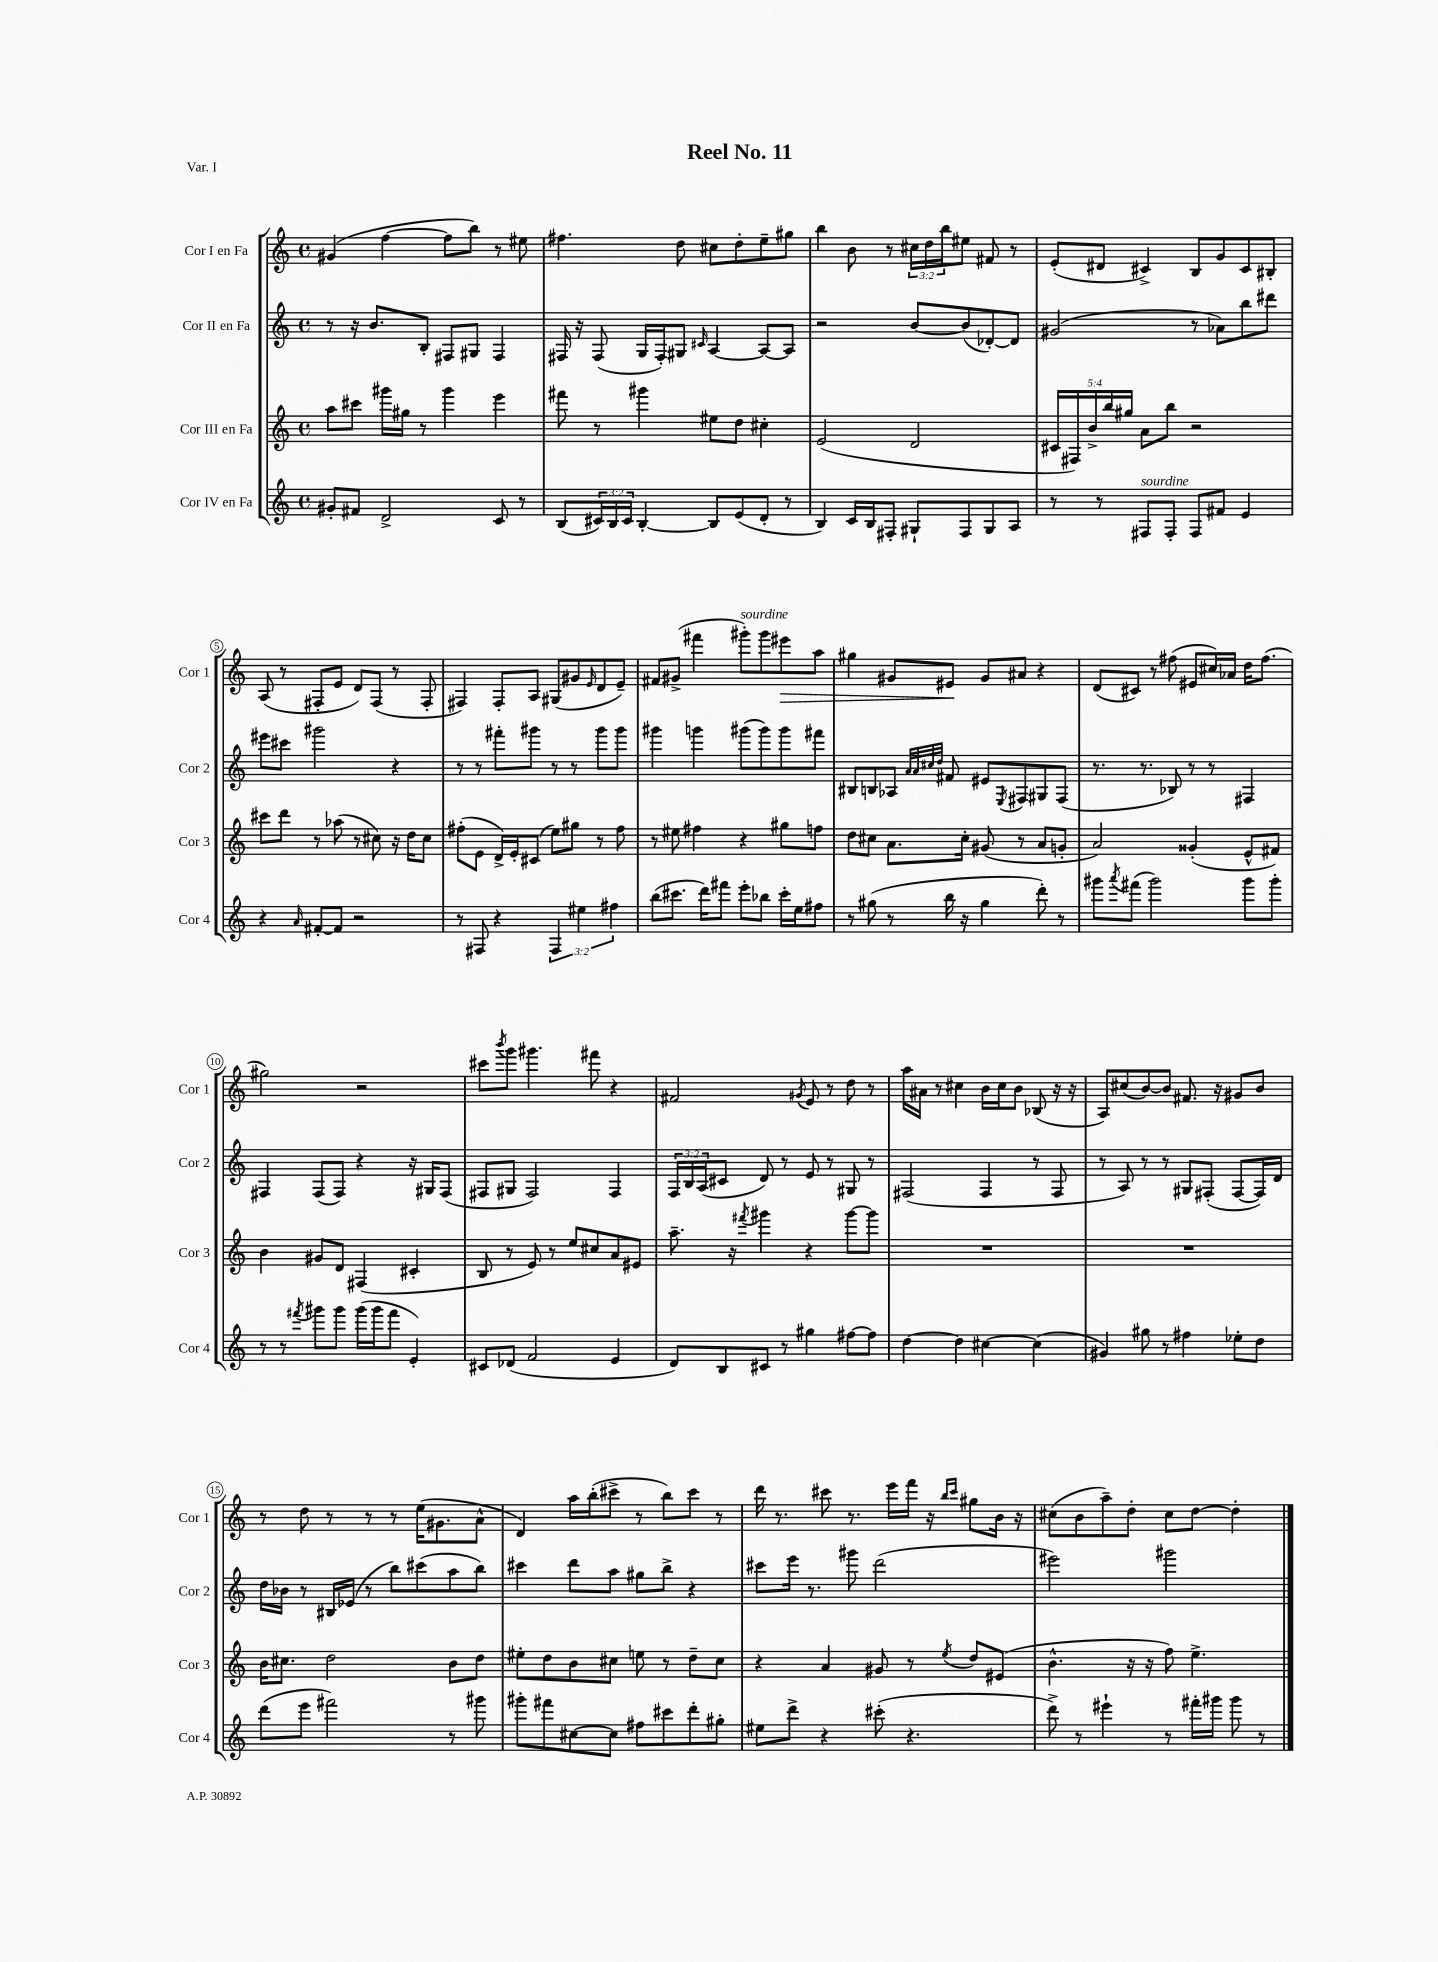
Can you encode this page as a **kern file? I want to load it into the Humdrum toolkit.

**kern	**kern	**kern	**kern	**dynam
*part4	*part3	*part2	*part1	*part1
*staff4	*staff3	*staff2	*staff1	*staff1
*I"Cor IV en Fa	*I"Cor III en Fa	*I"Cor II en Fa	*I"Cor I en Fa	*
*I'Cor 4	*I'Cor 3	*I'Cor 2	*I'Cor 1	*
*clefG2	*clefG2	*clefG2	*clefG2	*
*k[]	*k[]	*k[]	*k[]	*
*M4/4	*M4/4	*M4/4	*M4/4	*
*met(c)	*met(c)	*met(c)	*met(c)	*
=1	=1	=1	=1	=1
8g#X'/L	8aa\L	8r	(4g#X/	.
8f#X/J	8ccc#X\J	16r	.	.
.	.	8.b/L	.	.
2d^/	16ggg#X\LL	.	[4ff\	.
.	16gg#X\JJ	.	.	.
.	8r	8B'/J	.	.
.	4ggg#\	8F#X/L	8ff\L]	.
.	.	8G#X/J	8bb\J)	.
8c/	4eee\	4F#/	8r	.
8r	.	.	8ee#X\	.
=2	=2	=2	=2	=2
(8B/L	8fff#X\	16F#X/	4.ff#X\	.
.	.	16r	.	.
24c#X/L)	8r	(8F#/	.	.
24B/	.	.	.	.
24c#/JJ	.	.	.	.
[4B'/	4ggg#X\	16G/LL	.	.
.	.	16F#'/J)	.	.
.	.	8G#X/J	8dd\	.
.	.	16qqc#X/	.	.
8B/L]	8ee#X\L	[4A/	8cc#X\L	.
(8e/	8dd\J	.	8dd'\	.
8d'/J	4cc#X'\	8A/L_	8ee~\	.
8r	.	8A/J]	8gg#X\J	.
=3	=3	=3	=3	=3
4B/)	(2e/	2r	4bb\	.
16c/LL	.	.	8b\	.
16B/J	.	.	.	.
8F#X'/J	.	.	8r	.
8G#X`/L	2d/	[8b/L	24cc#X\LL	.
.	.	.	24dd\	.
.	.	.	24bb\J	.
8F#/	.	(8b/]	8ee#X\J	.
8G#/	.	[8d-X'/)	8f#X/	.
8A/J	.	8d-/J]	8r	.
=4	=4	=4	=4	=4
8r	20c#X/LL	(2g#X/	(8e'/L	.
.	20F#X/)	.	.	.
.	20b^/	.	.	.
8r	.	.	8d#X/J	.
.	20bb/	.	.	.
.	20gg#X/JJ	.	.	.
!LO:TX:a:i:t=sourdine	!	!	!	!
8F#X/L	8a\L	.	4c#X^/)	.
8F#'/J	8bb\J	.	.	.
8F#/L	2r	8r	8B/L	.
8f#X/J	.	8a-X\L)	8g/	.
4e/	.	8bb\	8c#/	.
.	.	8ddd#X\J	8B#X'/J	.
!!LO:LB:g=z
=5	=5	=5	=5	=5
4r	8ccc#X\L	8eee#X\L	(8A/	.
.	8ddd\J	8ccc#X\J	8r	.
16qqa/	.	.	.	.
[8f#X'/L	8r	2ggg#X\	8F#X'/L	.
8f#/J]	(8aa-X\	.	8e/J	.
2r	8r	.	8d/L)	.
.	8cc#X\)	.	(8F#/J	.
.	16r	4r	8r	.
.	16dd\KL	.	.	.
.	8cc#\J	.	8F#'/	.
=6	=6	=6	=6	=6
8r	(8ff#X'\L	8r	4F#X/)	.
8F#X/	8e\J	8r	.	.
4r	16d^/LL)	8fff#X'\L	8F#'/L	.
.	16e'/J	.	.	.
.	(8c#X/J	8ggg#X\J	8A/J	.
6F#/	8ee\L)	8r	(8G#X/L	.
.	8gg#X\J	8r	8g#X/	.
6ee#X\	.	.	.	.
.	.	.	16qqe/	.
.	8r	8ggg#\L	8d/	.
6ff#X\	.	.	.	.
.	8ff#\	8ggg#\J	8e~/J)	.
=7	=7	=7	=7	=7
(8bb\L	8r	4ggg#X\	8f#X/L	.
8.ccc#X\J	8ee#X\	.	(8g#X^/J	.
.	4ff#X\	4gggn\	4fff#X\	.
16ddd\KL)	.	.	.	.
8fff#X\J	.	.	.	.
!	!	!	!LO:TX:a:i:t=sourdine	!
8eee'\L	4r	(8ggg#X\L	8ggg#X'\L)	.
8bb-X\J	.	8ggg#\)	8ggg#\	.
!	!	!	!	!LO:HP:b
16ccc#'\LL	8gg#X\L	8ggg#\	8eee#X\	>
16ee\J	.	.	.	.
8ff#X\J	8ffn\J	8fff#X\J	8aa\J	.
=8	=8	=8	=8	=8
8r	8dd\L	8B#X/L	4gg#X\	.
(8gg#X\	8cc#X\J	8Bn/	.	.
8r	8.a\L	8A-X/J	8g#X/L	.
.	.	32qqa/LLL	.	.
.	.	32qqa/	.	.
.	.	32qqcc#X/	.	.
.	.	32qqdd/JJJ	.	.
16bb\	.	8f#X/	8e#X/J	.
16r	16cc#'\Jk	.	.	.
4gg#\	(8g#X/	8e#X/L	8g#/L	]
.	.	8qE/	.	.
.	8r	8F#X/	8a#X/J	.
8ddd'\)	8a/L	8G#X/	4r	.
8r	8gn'/J	(8F#/J	.	.
=9	=9	=9	=9	=9
8ggg#X\L	2a/)	8.r	(8d/L	.
8qaaa/	.	.	.	.
(8fff#X\J	.	.	8c#X/J)	.
.	.	8.r	.	.
2ggg#\)	.	.	8r	.
.	.	8B-X/)	(8ff#X\	.
.	(4g##X'/	8r	8e#X/L	.
.	.	8r	16cc#X/L)	.
.	.	.	16a-X/JJ	.
8ggg#\L	8e^^/L	4F#X/	16dd\KL	.
.	.	.	(8.ff#\J	.
8ggg#'\J	8f#X/J)	.	.	.
!!LO:LB:g=z
=10	=10	=10	=10	=10
8r	4b\	4F#X/	2gg#X\)	.
8r	.	.	.	.
8qfff#X/	.	.	.	.
8ggg#X\L	8g#X/L	(8F#/L	.	.
8ggg#\J	8d/J	8F#/J)	.	.
(16ggg#\LL	(4F#X/	4r	2r	.
16ggg#\J	.	.	.	.
8fff#\J	.	.	.	.
4e'/)	4c#X'/	16r	.	.
.	.	16G#X/KL	.	.
.	.	(8F#/J	.	.
=11	=11	=11	=11	=11
8c#X/L	8B/	8F#X/L	8ccc#X\L	.
.	.	.	8qbbb/	.
(8d-X/J	8r	8G#X/J	8ggg\J	.
2f/	8e/)	2F#/)	4.ggg#X\	.
.	8r	.	.	.
.	8ee/L	.	.	.
.	8cc#X/	.	8fff#X\	.
4e/	8a/	4F#/	4r	.
.	8e#X/J	.	.	.
=12	=12	=12	=12	=12
8d/L)	8.aa~\	24F/LL	2f#X/	.
.	.	24B/	.	.
.	.	(24A/J	.	.
8B/	.	8c#X/J	.	.
.	16r	.	.	.
.	8qfff#X/	.	.	.
8c#X/J	4ggg#X\	8d/)	.	.
8r	.	8r	.	.
.	.	.	8qg#X/	.
4gg#X\	4r	8e/	8e/	.
.	.	8r	8r	.
[8ff#X\L	[8ggg#\L	8G#X/	8dd\	.
8ff#\J]	8ggg#\J]	8r	8r	.
=13	=13	=13	=13	=13
[4dd\	1r	(2F#X/	16aa\LL	.
.	.	.	16a#X\JJ	.
.	.	.	8r	.
4dd\]	.	.	4cc#X\	.
[4cc#X\	.	4F#/	16b\LL	.
.	.	.	16cc#\J	.
.	.	.	8b\J	.
(4cc#\]	.	8r	(8B-X/	.
.	.	8F#/	16r	.
.	.	.	16r	.
=14	=14	=14	=14	=14
4g#X/)	1r	8r	8A/L)	.
.	.	8A/)	(8cc#X/	.
8gg#X\	.	8r	[8b/)	.
8r	.	8r	8b/J]	.
4ff#X\	.	8G#X/L	8.f#X/	.
.	.	(8F#X'/J	.	.
.	.	.	16r	.
8ee-X'\L	.	[8F#/L	8g#X/L	.
8dd\J	.	16F#/L])	8b/J	.
.	.	16d/JJ	.	.
!!LO:LB:g=z
=15	=15	=15	=15	=15
(8ddd\L	16b\KL	16dd\LL	8r	.
.	8.cc#X\J	16b-X\JJ	.	.
8eee\J	.	8r	8dd\	.
2fff#X\)	2dd\	16B#X/LL	8r	.
.	.	(16e-X/JJ	.	.
.	.	8r	8r	.
.	.	8bb\L)	8r	.
.	.	(8ccc#X\	(16ee\KL	.
.	.	.	8.g#X\	.
8r	8b\L	8aa\	.	.
8ggg#X\	8dd\J	8bb\J)	8a^^\J	.
=16	=16	=16	=16	=16
8ggg#X'\L	8ee#X'\L	4ccc#X\	4d/)	.
8fff#X\	8dd\	.	.	.
[8cc#X\	8b\	8ddd\L	16aa\LL	.
.	.	.	(16bb'\J	.
8cc#\J]	8cc#X\J	8aa\J	8ccc#X^\J	.
8ff#X\L	8een\	8gg#X\L	8r	.
8ccc#X\	8r	8bb^\J	8bb\L)	.
8ddd'\	8dd~\L	4r	8ccc#\J	.
8gg#X'\J	8cc#\J	.	8r	.
=17	=17	=17	=17	=17
8ee#X\L	4r	8ccc#X\L	16ddd\	.
.	.	.	8.r	.
8ddd^\J	.	16eee\Jk	.	.
.	.	8.r	.	.
4r	4a/	.	8ccc#X\	.
.	.	8ggg#X\	8.r	.
(8ccc#X'\	8g#X/	(2ddd\	.	.
.	.	.	16eee\LL	.
4.r	8r	.	16fff\JJ	.
.	.	.	16r	.
.	.	.	16qqbb/LL	.
.	8qee/	.	16qqccc#/JJ	.
.	8dd/L	.	8gg#X\L	.
.	(8e#X/J	.	16b\Jk	.
.	.	.	16r	.
=18	=18	=18	=18	=18
8ddd^\)	4.b^^\	2eee#X\)	(8cc#X\L	.
8r	.	.	8b\	.
4eee#X`\	.	.	8aa~\)	.
.	16r	.	8dd'\J	.
.	16r	.	.	.
8r	8ff\)	2ggg#X\	8cc#\L	.
16fff#X'\LL	4.ee^\	.	[8dd\J	.
16ggg#X\JJ	.	.	.	.
8ggg#\	.	.	4dd'\]	.
8r	.	.	.	.
==	==	==	==	==
*-	*-	*-	*-	*-
